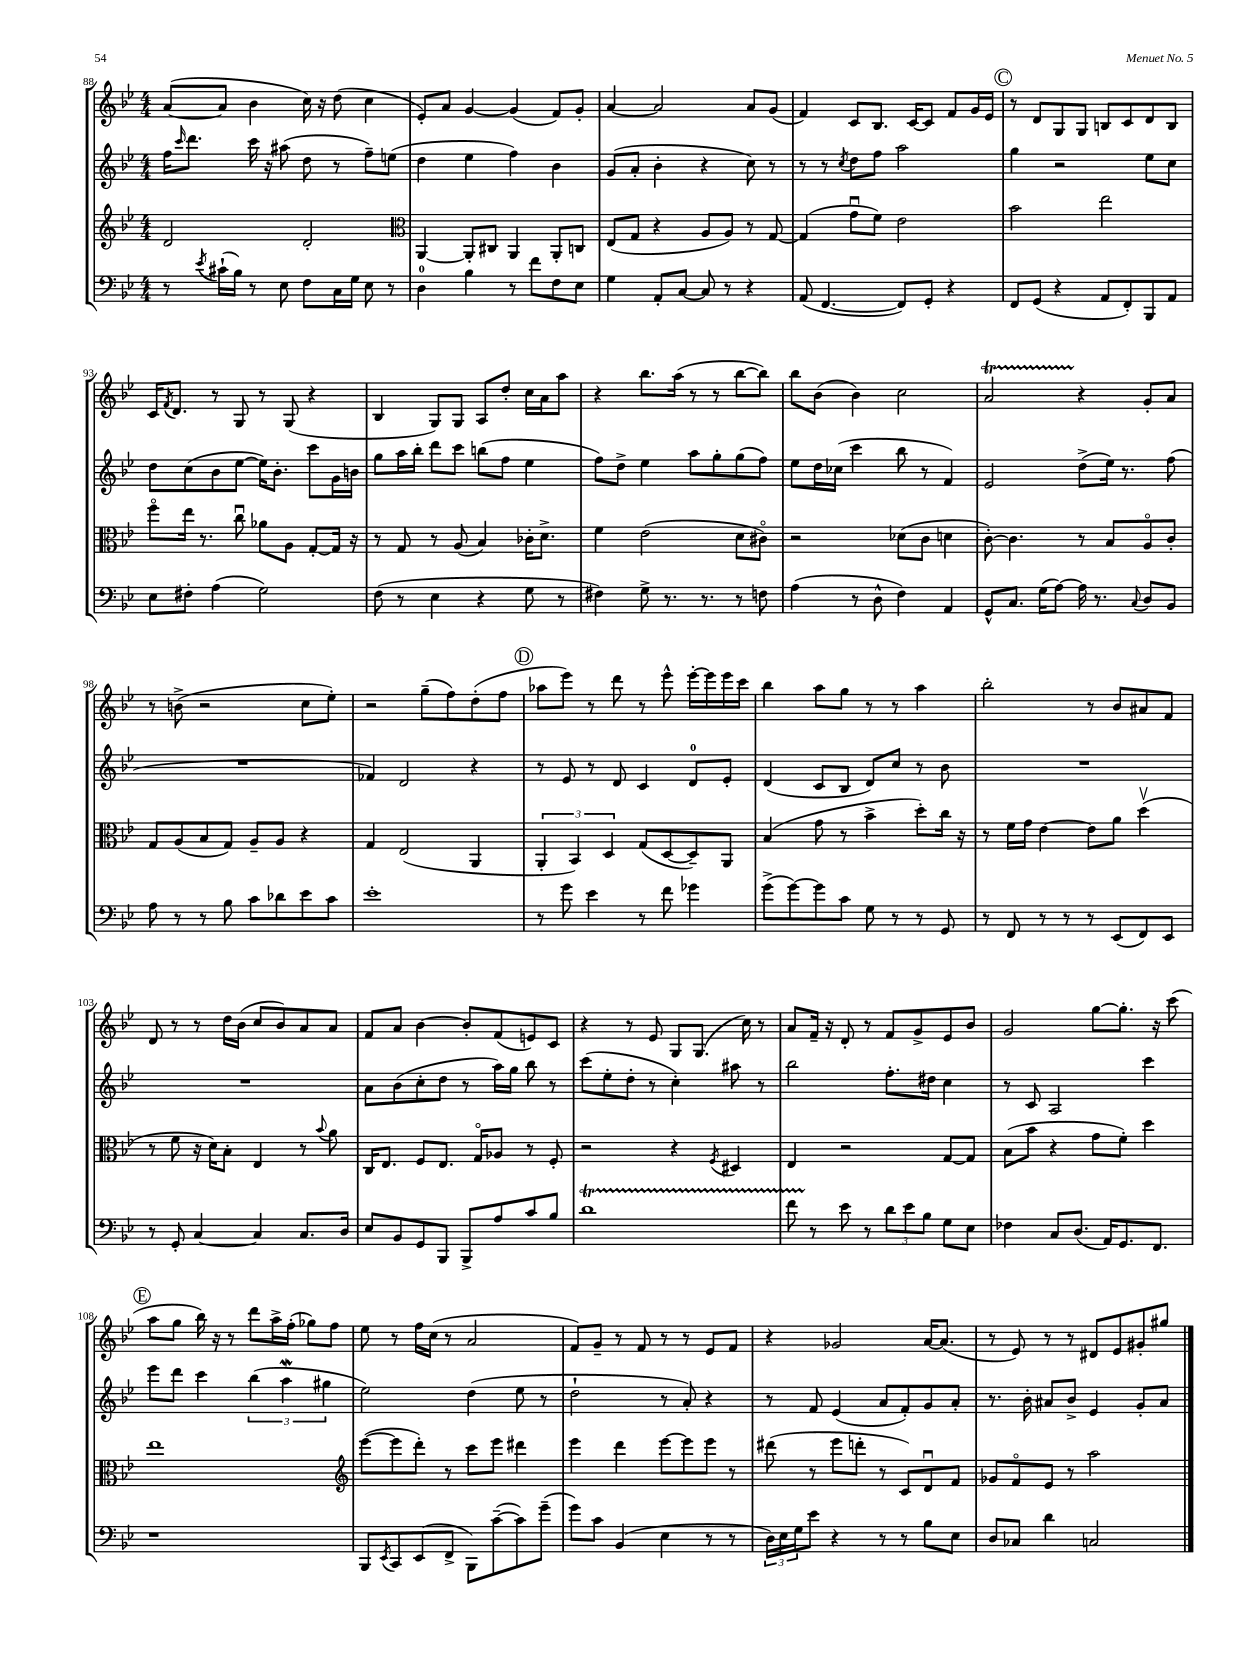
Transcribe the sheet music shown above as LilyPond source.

<<
\new StaffGroup <<
\new Staff = "s0" {
    \clef treble \key bes \major \numericTimeSignature \time 4/4
    a'8~( a'8 bes'4 c''16) r16 d''8( c''4 |
    ees'8-.) a'8 g'4~ g'4( f'8) g'8-. |
    a'4~ a'2 a'8 g'8( |
    f'4) c'8 bes8. c'16~ c'8 f'8 g'16 ees'16 |
    \mark \markup { \circle "C" } r8 d'8 g8 g8 b8 c'8 d'8 b8 |
    c'16 \acciaccatura { f'8 } d'8. r8 g8 r8 g8( r4 |
    bes4 g8) g8 a8 d''8-. c''16 a'16 a''8 |
    r4 bes''8. a''16( r8 r8 bes''8~ bes''8) |
    bes''8 bes'8( bes'4) c''2 |
    a'2\startTrillSpan r4\stopTrillSpan g'8-. a'8 |
    r8 b'8->( r2 c''8 ees''8-.) |
    r2 g''8--( f''8) d''8-.( f''8 |
    \mark \markup { \circle "D" } aes''8 ees'''8) r8 d'''8 r8 ees'''8-^ ees'''16~-. ees'''16 ees'''16 c'''16 |
    bes''4 a''8 g''8 r8 r8 a''4 |
    bes''2-. r8 bes'8 ais'8 f'8 |
    d'8 r8 r8 d''16 bes'16( c''8 bes'8) a'8 a'8 |
    f'8 a'8 bes'4~ bes'8-. f'8( e'8) c'8 |
    r4 r8 ees'8 g8 g8.( c''16) r8 |
    a'8 f'16-- r16 d'8-. r8 f'8 g'8-> ees'8 bes'8 |
    g'2 g''8~ g''8.-. r16 c'''8( |
    \mark \markup { \circle "E" } a''8 g''8 bes''16) r16 r8 d'''8 a''16-> f''16-.( ges''8) f''8 |
    ees''8 r8 f''16 c''16( r8 a'2 |
    f'8) g'8-- r8 f'8 r8 r8 ees'8 f'8 |
    r4 ges'2 a'16~ a'8.( |
    r8 ees'8) r8 r8 dis'8 ees'8 gis'8-. gis''8 \bar "|." |
}
\new Staff = "s1" {
    \clef treble \key bes \major \numericTimeSignature \time 4/4
    f''16 \grace { c'''16 } d'''8. c'''16 r16 ais''8( d''8 r8 f''8--) e''8( |
    d''4 ees''4 f''4) bes'4 |
    g'8( a'8-. bes'4-. r4 c''8) r8 |
    r8 r8 \acciaccatura { c''8 } d''8 f''8 a''2 |
    \mark \markup { \circle "C" } g''4 r2 ees''8 c''8 |
    d''8 c''8( bes'8 ees''8~ ees''16) bes'8.-. c'''8 g'16 b'16 |
    g''8 a''16 bes''16-. d'''8 c'''8 b''8( f''8 ees''4 |
    f''8) d''8-> ees''4 a''8 g''8-. g''8( f''8) |
    ees''8 d''16 ces''16( c'''4 bes''8 r8 f'4) |
    ees'2 d''8->( ees''16) r8. f''8( |
    R1 |
    fes'4) d'2 r4 |
    \mark \markup { \circle "D" } r8 ees'8 r8 d'8 c'4 d'8-0 ees'8-. |
    d'4( c'8 bes8 d'8) c''8 r8 bes'8 |
    R1 |
    R1 |
    a'8 bes'8( c''8-. d''8 r8 a''16) g''16 bes''8 r8 |
    c'''8( ees''8-. d''8-. r8 c''4-.) ais''8 r8 |
    bes''2 f''8.-. dis''16 c''4 |
    r8 c'8 a2 c'''4 |
    \mark \markup { \circle "E" } ees'''8 d'''8 c'''4 \tuplet 3/2 { bes''4( a''4\mordent gis''4 } |
    ees''2) d''4( ees''8 r8 |
    d''2-! r8 a'8-.) r4 |
    r8 f'8 ees'4( a'8 f'8-.) g'8 a'8-. |
    r8. bes'16-. ais'8 bes'8-> ees'4 g'8-. ais'8 \bar "|." |
}
\new Staff = "s2" {
    \clef treble \key bes \major \numericTimeSignature \time 4/4
    d'2 d'2-. |
    \clef alto a,4~ a,8-. cis8 a,4 a,8-. c8 |
    ees8( g8 r4 a8 a8) r8 g8~ |
    g4( g'8\downbow f'8) ees'2 |
    \mark \markup { \circle "C" } bes'2 ees''2 |
    f''8\flageolet ees''16 r8. c''8\downbow aes'8 a8 g8~-. g16 r16 |
    r8 g8 r8 a8( bes4) ces'16-. d'8.-> |
    f'4 ees'2( d'8 cis'8\flageolet) |
    r2 des'8( c'8 d'4 |
    c'8~-.) c'4. r8 bes8 a8\flageolet c'8-. |
    g8 a8( bes8 g8) a8-- a8 r4 |
    g4 ees2( a,4 |
    \mark \markup { \circle "D" } \tuplet 3/2 { a,4-. bes,4) d4 } g8( d8~ d8--) a,8 |
    bes4( g'8 r8 bes'4-> d''8-.) c''16 r16 |
    r8 f'16 g'16 ees'4~ ees'8 a'8 d''4\upbow( |
    r8 f'8 r16 d'16) bes8-. ees4 r8 \appoggiatura { bes'8 } a'8 |
    c16 ees8. f8 ees8. g16\flageolet aes8 r8 f8-. |
    r2 r4 \acciaccatura { f8 } dis4 |
    ees4 r2 g8~ g8 |
    bes8( bes'8 r4 g'8 f'8-.) d''4 |
    \mark \markup { \circle "E" } ees''1 |
    \clef treble ees'''8~( ees'''8 d'''8-.) r8 c'''8 ees'''8 dis'''4 |
    ees'''4 d'''4 ees'''8~ ees'''8 ees'''8 r8 |
    dis'''8( r8 ees'''8 d'''8-. r8 c'8) d'8\downbow f'8 |
    ges'8 f'8\flageolet ees'8 r8 a''2 \bar "|." |
}
\new Staff = "s3" {
    \clef bass \key bes \major \numericTimeSignature \time 4/4
    r8 \acciaccatura { ees'8 } cis'16-!( bes16) r8 ees8 f8 c16 g16 ees8 r8 |
    d4-0 bes4 r8 f'8 f8 ees8 |
    g4 a,8-. c8~ c8 r8 r4 |
    a,8( f,4.~ f,8) g,8-. r4 |
    \mark \markup { \circle "C" } f,8 g,8( r4 a,8 f,8-.) bes,,8 a,8 |
    ees8 fis8-. a4( g2) |
    f8( r8 ees4 r4 g8 r8 |
    fis4) g8-> r8. r8. r8 f8 |
    a4( r8 d8-^ f4) a,4 |
    g,8-^ c8. g16( a8~) a16 r8. \appoggiatura { c8 } d8 bes,8 |
    a8 r8 r8 bes8 c'8 des'8 ees'8 c'8 |
    ees'1-. |
    \mark \markup { \circle "D" } r8 g'8 ees'4 r8 f'8 ges'4 |
    g'8->( g'8~) g'8 c'8 g8 r8 r8 g,8 |
    r8 f,8 r8 r8 r8 ees,8( f,8) ees,8 |
    r8 g,8-. c4~ c4 c8. d16 |
    ees8 bes,8 g,8 bes,,8 bes,,8-> a8 c'8 bes8 |
    d'1\startTrillSpan |
    f'8 r8\stopTrillSpan ees'8 r8 \tuplet 3/2 { d'8 ees'8 bes8 } g8 ees8 |
    fes4 c8 d8.( a,16) g,8. f,8. |
    \mark \markup { \circle "E" } r1 |
    bes,,8 \acciaccatura { ees,8 } c,8 ees,8( f,8-> bes,,8) c'8~--( c'8) g'8--( |
    g'8) c'8 bes,4( ees4 r8 r8 |
    \tuplet 3/2 { d16) ees16 g16 } ees'8 r4 r8 r8 bes8 ees8 |
    d8 ces8 d'4 c2 \bar "|." |
}
>>
>>
\layout { \context { \Score currentBarNumber = #88 } }
